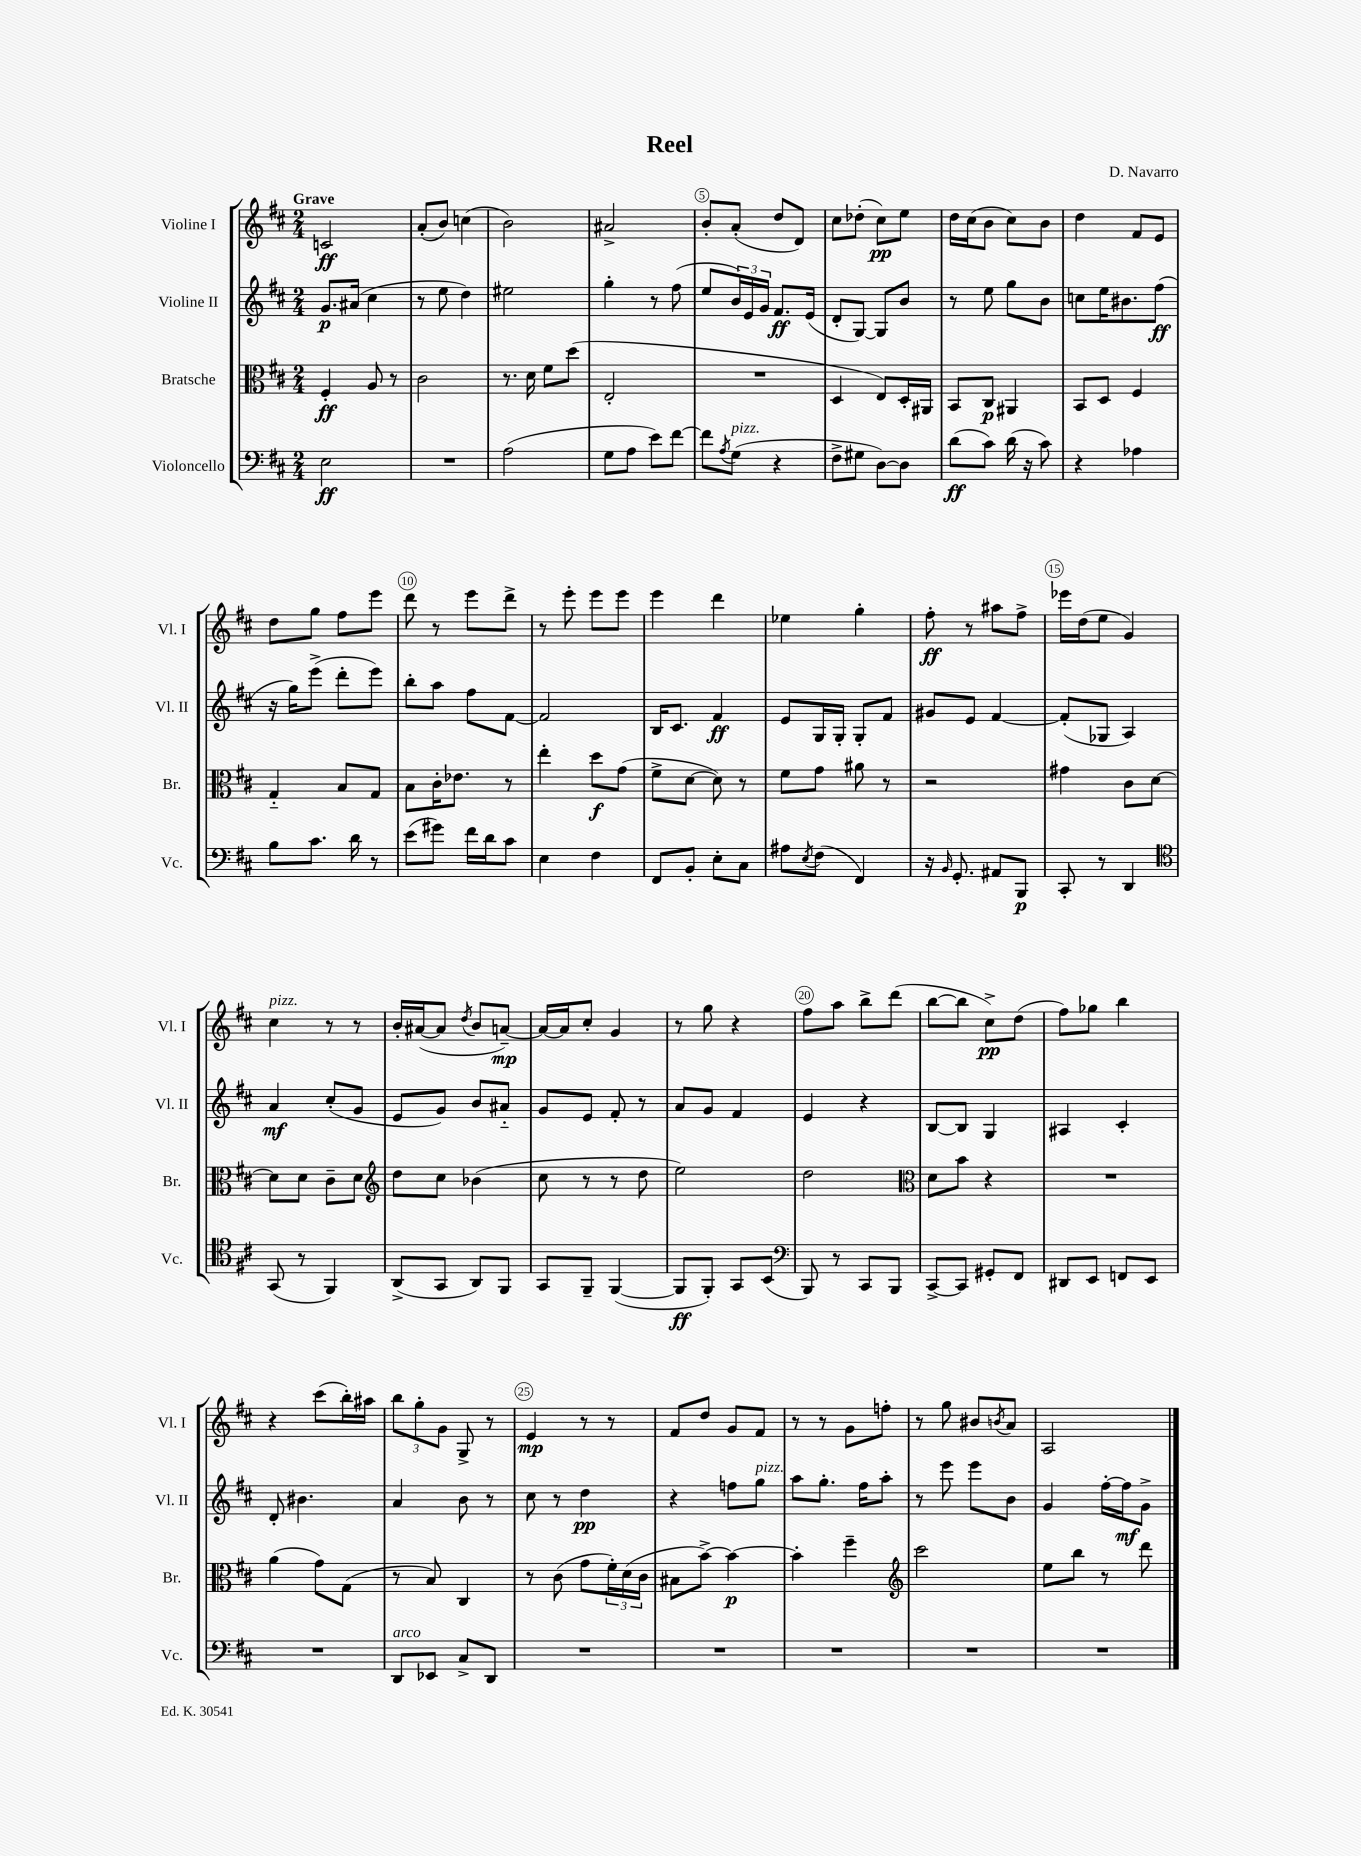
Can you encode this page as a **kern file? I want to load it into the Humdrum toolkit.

**kern	**kern	**kern	**kern
*staff4	*staff3	*staff2	*staff1
*clefF4	*clefC3	*clefG2	*clefG2
*k[f#c#]	*k[f#c#]	*k[f#c#]	*k[f#c#]
*M2/4	*M2/4	*M2/4	*M2/4
2E	4F#'	8.g	2c
.	.	(16a#	.
.	8A	4cc#	.
.	8r	.	.
=	=	=	=
2r	2c#	8r	(8a'
.	.	8ee	8b)
.	.	4dd)	(4cc
=	=	=	=
(2A	8.r	2ee#	2b)
.	16d	.	.
.	8f#	.	.
.	(8dd	.	.
=	=	=	=
8G	2E'	4gg'	2a#^
8A	.	.	.
8e)	.	8r	.
[8f#	.	(8ff#	.
=	=	=	=
8f#]	2r	8ee	8b'
8qA	.	.	.
(8G	.	24b)	(8a'
.	.	24e	.
.	.	24g	.
4r	.	8.f#	8dd
.	.	.	8d)
.	.	(16e	.
=	=	=	=
8F#^	4D	8d'	8cc#
8G#	.	[8G)	(8dd-'
[8D)	8E)	8G]	8cc#)
8D]	16D'	8b	8ee
.	16AA#	.	.
=	=	=	=
(8d	8BB	8r	16dd
.	.	.	(16cc#
8c#)	8C#	8ee	8b
(16d	4AA#	8gg	8cc#)
16r	.	.	.
8c#)	.	8b	8b
=	=	=	=
4r	8BB	8cc	4dd
.	8D	16ee	.
.	.	8.b#	.
4A-	4F#	.	8f#
.	.	(8ff#	8e
=	=	=	=
8B	4G'~	16r	8dd
.	.	16gg)	.
8.c#	.	(8eee^	8gg
.	8B	8ddd'	8ff#
16d	.	.	.
8r	8G	8eee)	8eee
=	=	=	=
(8e	8B	8bb'	8ddd
8g#)	16c#'	8aa	8r
.	8.e-	.	.
16f#	.	8ff#	8eee
16d	.	.	.
8c#	8r	[8f#	8ddd^
=	=	=	=
4E	4ee'	2f#]	8r
.	.	.	8eee'
4F#	8dd	.	8eee
.	(8g	.	8eee
=	=	=	=
8FF#	8f#^	16B	4eee
.	.	8.c#	.
8BB'	[8d	.	.
8E'	8d])	4f#	4ddd
8C#	8r	.	.
=	=	=	=
8A#	8f#	8e	4ee-
8qE	.	.	.
(8F#	8g	16G	.
.	.	16G'	.
4FF#)	8a#	8G'	4gg'
.	8r	8f#	.
=	=	=	=
16r	2r	8g#	8ff#'
16qqBB	.	.	.
8.GG'	.	.	.
.	.	8e	8r
8AA#	.	[4f#	8aa#
8BBB	.	.	8ff#^
=	=	=	=
8CC#'	4g#	(8f#']	16eee-
.	.	.	(16dd
8r	.	8G-	8ee
4DD	8c#	4A)	4g)
.	[8d	.	.
=	=	=	=
*clefC4	*	*	*
(8GG	8d]	4a	4cc#
8r	8d	.	.
4FF#)	8c#~	(8cc#'	8r
.	8d	8g	8r
=	=	=	=
*	*clefG2	*	*
(8AA^	8dd	8e	16b'
.	.	.	([16a#
8GG	8cc#	8g)	8a#]
.	.	.	8qdd
8AA)	(4b-	8b	8b
8FF#	.	8a#'~	[8a~)
=	=	=	=
8GG	8cc#	8g	16a_
.	.	.	16a]
8FF#~	8r	8e	8cc#'
([4FF#	8r	8f#'	4g
.	8dd	8r	.
=	=	=	=
8FF#]	2ee)	8a	8r
8FF#')	.	8g	8gg
8GG	.	4f#	4r
(8BB	.	.	.
=	=	=	=
*clefF4	*	*	*
8BBB)	2dd	4e	8ff#
8r	.	.	8aa
8CC#	.	4r	8bb^
8BBB	.	.	(8ddd
=	=	=	=
*	*clefC3	*	*
[8CC#^	8d	[8B	[8bb
8CC#]	8b	8B]	8bb]
8GG#'	4r	4G	8cc#^)
8FF#	.	.	(8dd
=	=	=	=
8DD#	2r	4A#	8ff#)
8EE	.	.	8gg-
8FF	.	4c#'	4bb
8EE	.	.	.
=	=	=	=
2r	(4a	8d'	4r
.	.	4.b#	.
.	8g)	.	(8ccc#
.	(8G	.	16bb')
.	.	.	16aa#
=	=	=	=
8DD	8r	4a	12bb
.	.	.	12gg'
8EE-	8B)	.	.
.	.	.	12g
8C#^	4C#	8b	8G^
8DD	.	8r	8r
=	=	=	=
2r	8r	8cc#	4e
.	(8c#	8r	.
.	8g	4dd	8r
.	24f#')	.	8r
.	(24d	.	.
.	24c#	.	.
=	=	=	=
2r	8B#	4r	8f#
.	[8b^)	.	8dd
.	4b_	8ff	8g
.	.	8gg	8f#
=	=	=	=
2r	4b']	8aa	8r
.	.	8.gg'	8r
.	4ff#~	.	8g
.	.	16ff#	.
.	.	8aa'	8ff'
=	=	=	=
*	*clefG2	*	*
2r	2ccc#	8r	8r
.	.	8eee	8gg
.	.	8eee	8b#
.	.	.	8qb
.	.	8b	8a
=	=	=	=
2r	8ee	4g	2A
.	8bb	.	.
.	8r	[16ff#'	.
.	.	16ff#]	.
.	8ddd	8g^	.
==	==	==	==
*-	*-	*-	*-
